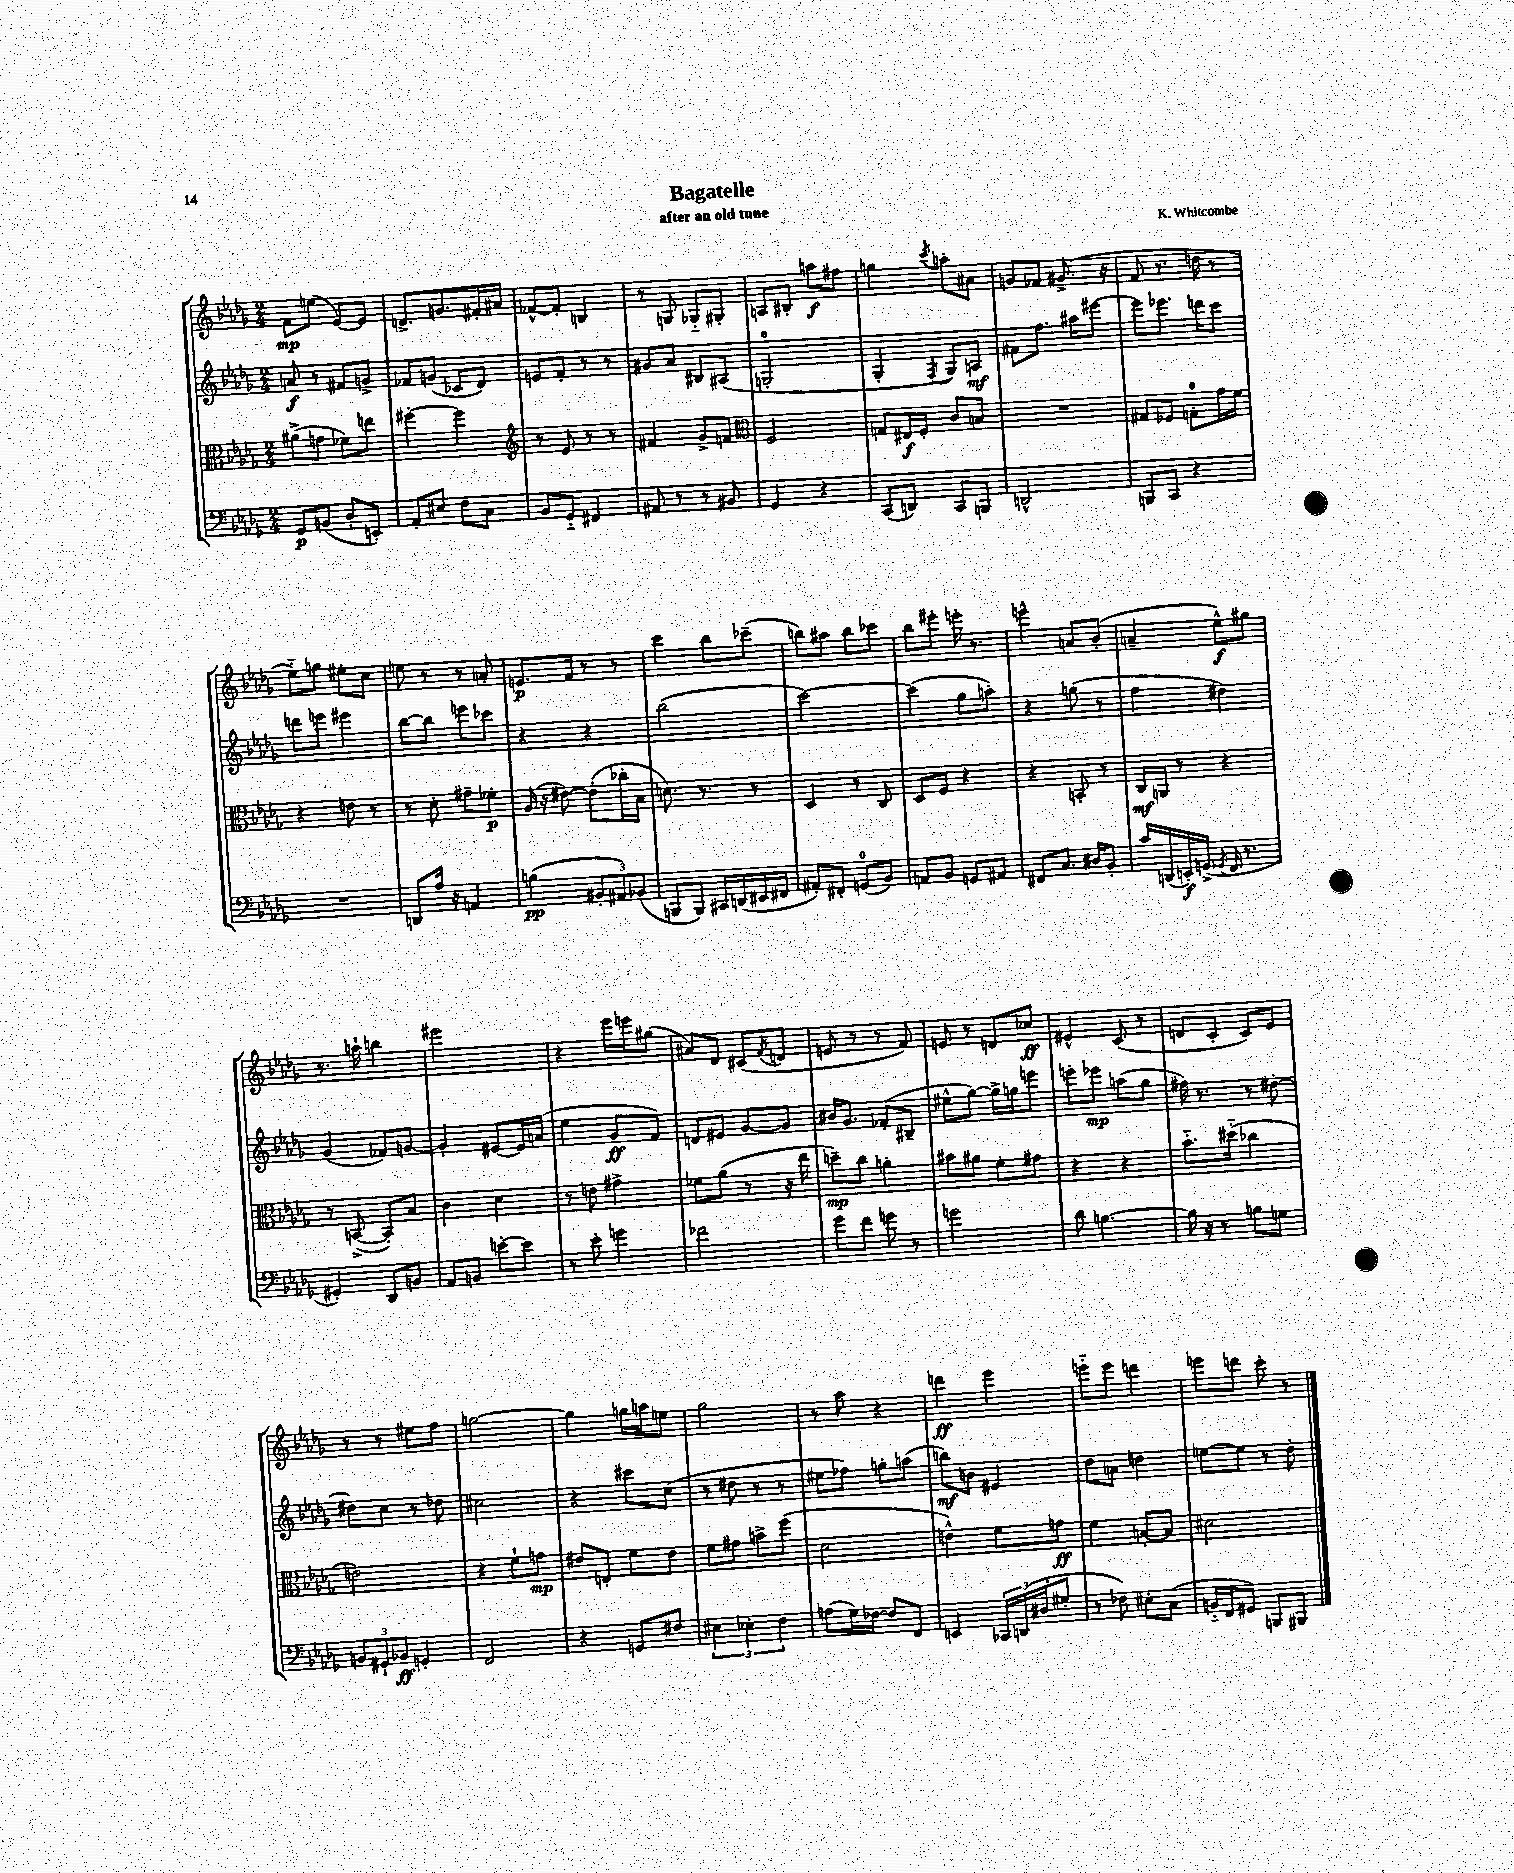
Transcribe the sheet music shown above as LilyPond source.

\header { title = "Bagatelle" composer = "K. Whitcombe" subtitle = "after an old tune" }
<<
\new StaffGroup <<
\new Staff = "s0" {
    \clef treble \key des \major \numericTimeSignature \time 2/4
    f'8\mp e''8( ees'8~) ees'8 |
    d'8.-> g'8. fis'16-. ais'16 |
    fes'8~-^ fes'8-. b4 |
    r8 g8 ges8-_ gis8-. |
    a8 bis8-. a''8\f fis''8 |
    g''4 \acciaccatura { c'''8 } a''8-. ais'8 |
    g'8 fes'8 gis'8.->( r16 |
    f'8 r8. d''16 r8 |
    ees''8-_) g''8 eis''8-. c''8 |
    e''8 r8 r8 a'8-. |
    e'8.\p f'16 r8 r8 |
    c'''4 bes''8 ces'''8--( |
    b''8) ais''8 b''8 ces'''8 |
    bes''8 eis'''8-. e'''16-. r8. |
    e'''4-^ a'8 bes'8-.( |
    a'4-- ees''8-^\f) gis''8 |
    r8. a''16-! b''4 |
    eis'''2 |
    r4 ees'''16 e'''16 gis''8( |
    ais'8) des'8 cis'8( \acciaccatura { f'8 } d'8 |
    e'8 r8 r8 f'8) |
    e'8 r8 d'8 ces''8\ff |
    eis'4-^ c'8( r8 |
    d'8 c'8-. c'8) ees'8 |
    r8 r8 eis''8 f''8 |
    g''2~ |
    g''4 g''16 a''16 e''8 |
    ges''2 |
    r8 aes''8 r4 |
    d'''4\ff ees'''4 |
    e'''8-_ e'''8 d'''4 |
    e'''8 d'''8 c'''8-. r8 \bar "|." |
}
\new Staff = "s1" {
    \clef treble \key des \major \numericTimeSignature \time 2/4
    a'8\f r8 fis'8 g'8-> |
    fes'8 g'8( ces'8 des'8) |
    e'8 f'8-. r8 r8 |
    gis'8 aes'8 bis8 ais8( |
    g2-0-. |
    ges4-. \acciaccatura { f8 } ges8) a8\mf |
    fis'8 f''8. ais''16 eis'''8~ |
    eis'''8 ees'''8. d'''16 c'''8 |
    d'''8 e'''8 eis'''4 |
    bes''8~ bes''8 e'''8 ces'''8 |
    r4 r4 |
    bes''2( |
    c'''2~) |
    c'''4( ges''8 a''8-.) |
    r4 g''8( r8 |
    f''4 dis''4) |
    ges'4( fes'8) g'8~ |
    g'4-. eis'8~ eis'16 a'16( |
    ees''4 ges'8\ff f'8) |
    d'8 eis'8 ges'8~ ges'8 |
    bis'16 ges'8. fes'8-.( bis8-- |
    eis''8-^ ges''8~) ges''16-> g''16 e'''8 |
    e'''8-. ees'''8\mp a''8( ges''8 |
    fis''16) r8. r8 dis''8~-. |
    dis''8 c''8 r8 des''8 |
    cis''2 |
    r4 cis'''8 c''8( |
    r8 dis''8 r8 r8 |
    eis''8 fes''8) g''8-. a''8( |
    b''8\mf) b'8 eis'4 |
    des''8 a'8 d''4 |
    e''8~ e''8 r8 des''8-. \bar "|." |
}
\new Staff = "s2" {
    \clef alto \key des \major \numericTimeSignature \time 2/4
    ais'8->( g'8 fes'8) e''8 |
    fis''4~-. fis''4 |
    \clef treble r8 ees'8 r8 r8 |
    fis'4 ges'8-> f'8 |
    \clef alto f2 |
    g8 eis16\f f16-. c'8 b8 |
    R2 |
    gis8 fes8 g8-0-. ges'16 f'16 |
    r4 e'8 r8 |
    r8 des'8-. gis'8-- fes'8-.\p |
    aes16( r16 eis'8~) eis'8-.( ces''16-. bes16 |
    d'8.) r8. r8 |
    des4 r8 c8 |
    des8 f8 r4 |
    r4 b,8-. r8 |
    c16\mf a,16 r8 r4 |
    r8 b,8~->( b,8-.) bes8 |
    c'4 des'4 |
    r8 e'8 gis'4-> |
    fes'8 aes'8( r8 r16 ees''16 |
    d''8--\mp) c''8 a'4-. |
    bis'8 ais'8 f'8-. gis'8 |
    r4 r4 |
    bes'8.-_ dis''16-_( ces''4 |
    e'2) |
    r4 f'8-! g'8\mp |
    eis'8 e8-. f'8 eis'8 |
    f'8 gis'8 b'8-> f''8( |
    des'2 |
    e'4-^) f'8 g'8\ff |
    f'4 b8~-. b8 |
    dis'2 \bar "|." |
}
\new Staff = "s3" {
    \clef bass \key des \major \numericTimeSignature \time 2/4
    ges,8\p b,8( des8-. e,8-.) |
    aes,8-. eis8 f8 c8 |
    bes,8 ges,8-_ fis,4 |
    ais,8 r8 r8 bis,8 |
    ges,4 r4 |
    c,8( d,8) c,8 b,,8 |
    d,2-^ |
    b,,8 c,8 r4 |
    R2 |
    d,8 aes16 r16 a,4 |
    b4\pp( \tuplet 3/2 { bis,8-. ais,8) bes,8( } |
    b,,8 b,,8) cis,16 d,16( eis,16 fis,16 |
    ais,8-.) fis,8-. g,8-0( bes,8) |
    a,8 bes,8 g,8 ais,8 |
    fis,8 c8. dis16 bes,8-. |
    c'16 d,16( e,16-.\f) g,16->( \acciaccatura { ges,8 } f,16 r8. |
    gis,4-.) des,8 b,8 |
    aes,8 b,8 e'8~-. e'8 |
    r8 ees'8-. g'4 |
    fes'2 |
    ges'8 f'8 g'8 r8 |
    g'2 |
    des'8 b4.~ |
    b16 r16 r8 b8 g8 |
    \tuplet 3/2 { b,8 gis,8-! bes,8\ff } g,4-. |
    f,2 |
    r4 g,8 fis8 |
    \tuplet 3/2 { eis4 ees4-. f4 } |
    a8( ges16) fes16~ fes8 f,8 |
    e,4 \tuplet 3/2 { ces,16 d,16( dis16 } gis8-. |
    r8 fes8) eis8-. c8( |
    b,16-_ f,16 gis,8) b,,8 bis,,8 \bar "|." |
}
>>
>>
\layout { \context { \Score \remove "Bar_number_engraver" } }
